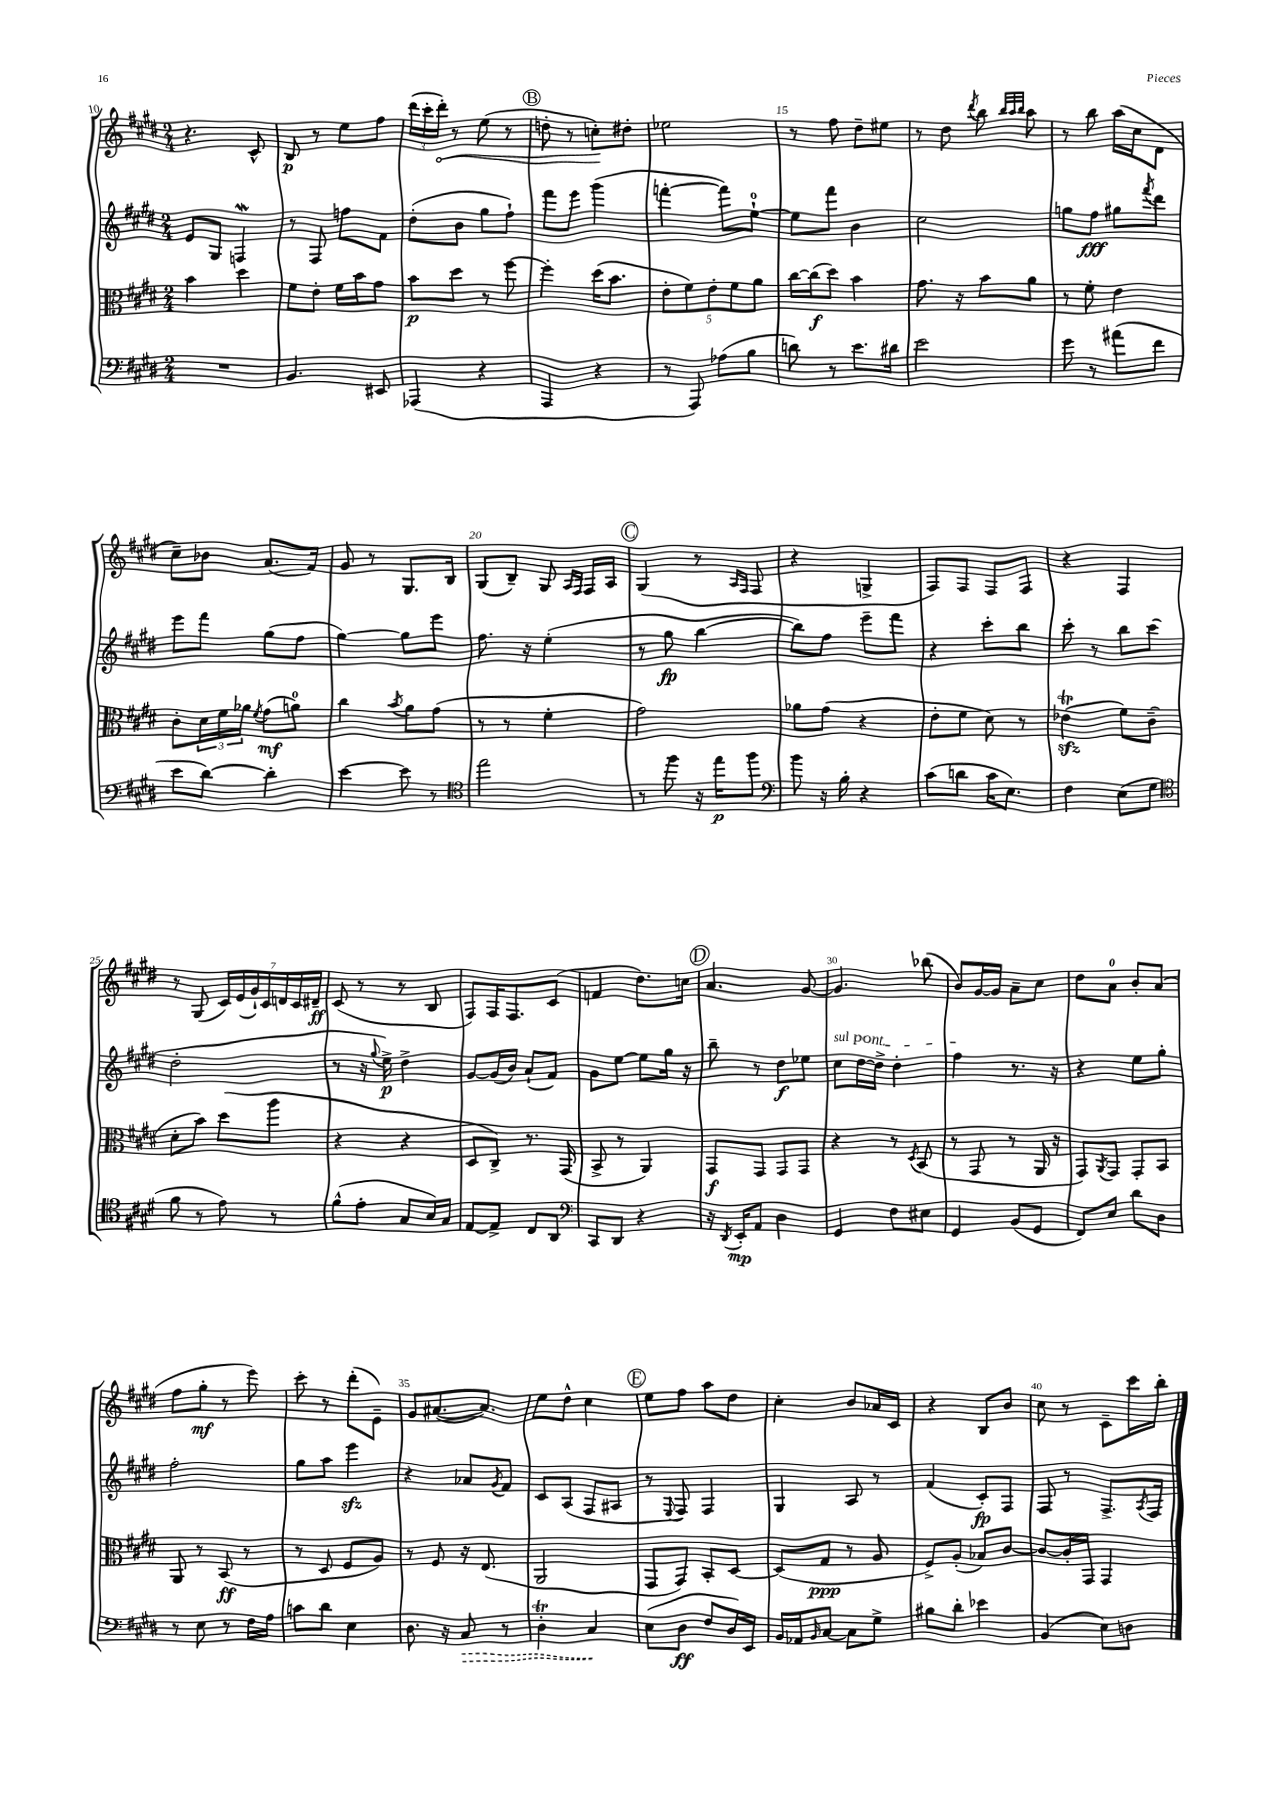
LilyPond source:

<<
\new StaffGroup <<
\new Staff = "s0" {
    \clef treble \key e \major \numericTimeSignature \time 2/4
    r4. cis'8-^ |
    b8\p r8 e''8 fis''8 |
    \tuplet 3/2 { dis'''16( cis'''16-. \once \override Hairpin.circled-tip = ##t dis'''16-.\<) } r8 e''8( r8 |
    \mark \markup { \circle "B" } d''8-. r8 c''8-.\!) dis''8-. |
    ees''2 |
    r8 fis''8 dis''8-- eis''8 |
    r8 dis''8 \acciaccatura { dis'''8 } b''8 \grace { b''32 a''32 b''32 } a''8 |
    r8 b''8 a''16( cis''16 dis'8 |
    cis''8--) bes'8 a'8.( fis'16) |
    gis'8 r8 gis8. b16 |
    gis8( b8--) gis8 \grace { a16 fis16 } fis16 a16 |
    \mark \markup { \circle "C" } gis4( r8 \grace { a16 fis16 } fis8 |
    r4 g4-> |
    fis8) fis8 fis8 fis8 |
    r4 fis4 |
    r8 gis8( \tuplet 7/4 { cis'16) e'16( gis'16-!) cis'16 d'16 cis'16 dis'16--\ff } |
    cis'8( r8 r8 b8 |
    fis8) fis16 fis8. cis'8( |
    f'4 dis''8.) c''16 |
    \mark \markup { \circle "D" } a'4. gis'8~ |
    gis'4. bes''8( |
    b'8) gis'16~ gis'16 a'8-- cis''8 |
    dis''8 a'8-0 b'8-. a'8( |
    fis''8 gis''8-.\mf r8 e'''8) |
    cis'''8-. r8 dis'''8-.( e'8--) |
    gis'8 ais'8.~( ais'8.) |
    e''8 dis''8-^ cis''4 |
    \mark \markup { \circle "E" } e''8 fis''8 a''8 dis''8 |
    cis''4-. b'8 aes'16 cis'16 |
    r4 b8 b'8 |
    cis''8 r8 cis'8-- cis'''16 b''16-. \bar "|." |
}
\new Staff = "s1" {
    \clef treble \key e \major \numericTimeSignature \time 2/4
    e'8 gis8 f4\mordent |
    r8 fis8 f''8 fis'8 |
    dis''8-.( b'8 gis''8 fis''8-!) |
    \mark \markup { \circle "B" } fis'''8 e'''8 gis'''4( |
    f'''4~-. f'''8) e''8-0~-! |
    e''8 fis'''8 b'4 |
    cis''2 |
    g''8 fis''8\fff gis''8 \acciaccatura { fis'''8 } dis'''8 |
    e'''8 fis'''8 gis''8( fis''8 |
    gis''4~) gis''8 e'''8 |
    fis''8. r16 e''4-.( |
    \mark \markup { \circle "C" } r8 gis''8\fp b''4~ |
    b''8) fis''8 e'''8-- fis'''8 |
    r4 cis'''8-. b''8 |
    cis'''8-. r8 b''8 cis'''8( |
    dis''2-. |
    r8 r16 \appoggiatura { gis''8 } e''16->\p) dis''4-> |
    gis'8~ gis'16( b'16) a'8-!( fis'8) |
    gis'8 e''8~ e''8 gis''16 r16 |
    \mark \markup { \circle "D" } b''8-- r8 dis''8\f ees''8 |
    \once \override TextSpanner.bound-details.left.text = \markup { \italic "sul pont." } cis''8\startTextSpan dis''16~ dis''16-> dis''4-. |
    fis''4\stopTextSpan r8. r16 |
    r4 e''8 gis''8-. |
    fis''2-. |
    gis''8 a''8 e'''4\sfz |
    r4 aes'8 \acciaccatura { gis'8 } fis'8 |
    cis'8 a8( fis8 ais8 |
    \mark \markup { \circle "E" } r8 \appoggiatura { e8 } fis8) fis4 |
    gis4 a8 r8 |
    fis'4( cis'8-.\fp) fis8 |
    fis8 r8 fis8.-> \acciaccatura { a8 } fis16 \bar "|." |
}
\new Staff = "s2" {
    \clef alto \key e \major \numericTimeSignature \time 2/4
    b'4 dis''4 |
    fis'8 e'8-. fis'16 b'16 gis'8 |
    b'8\p dis''8 r8 fis''8~ |
    \mark \markup { \circle "B" } fis''4-. dis''16( b'8. |
    \tuplet 5/4 { e'8-. fis'8) e'8-. fis'8 a'8 } |
    cis''16~ cis''16\f( dis''8) b'4 |
    gis'8. r16 b'8 a'8 |
    r8 fis'8-. e'4 |
    cis'8-. \tuplet 3/2 { dis'16 fis'16 aes'16 } \acciaccatura { fis'8 } gis'8\mf( a'8-0) |
    cis''4 \acciaccatura { b'8 } a'8 gis'8( |
    r8 r8 fis'4-. |
    \mark \markup { \circle "C" } gis'2) |
    aes'8 gis'8( r4 |
    e'8-. fis'8 dis'8) r8 |
    ees'4\trill\sfz( fis'8) cis'8--( |
    dis'8-. b'8) dis''8( a''8 |
    r4 r4 |
    dis8 cis8->) r8. gis,16( |
    b,8-> r8 a,4) |
    \mark \markup { \circle "D" } gis,8\f gis,8 gis,8 gis,8 |
    r4 r8 \acciaccatura { dis8 } b,8( |
    r8 gis,8 r8 a,16 r16 |
    gis,8) \acciaccatura { a,8 } gis,8 gis,8-. b,8 |
    a,8 r8 b,8\ff( r8 |
    r8 dis8 fis8 a8) |
    r8 fis8 r16 e8.( |
    a,2 |
    \mark \markup { \circle "E" } gis,8 gis,8) b,8-. dis8~ |
    dis8( gis8\ppp r8 a8 |
    fis8->) a8-.( bes8) cis'8~ |
    cis'8~ cis'16-. gis,16 gis,4 \bar "|." |
}
\new Staff = "s3" {
    \clef bass \key e \major \numericTimeSignature \time 2/4
    R2 |
    b,4. eis,8 |
    aes,,4( r4 |
    \mark \markup { \circle "B" } a,,4 r4 |
    r8 a,,8) aes8( b8 |
    d'8) r8 e'8. dis'16 |
    e'2 |
    gis'8 r8 ais'8( fis'8 |
    e'8 dis'8~) dis'4-. |
    e'4~ e'8 r8 |
    \clef tenor e''2 |
    \mark \markup { \circle "C" } r8 fis''8 r16 e''16\p fis''8 |
    \clef bass b'8 r16 b16-. r4 |
    cis'8( d'8 cis'16 e8.) |
    fis4 e8( gis8 |
    \clef tenor fis'8 r8 e'8) r8 |
    fis'8-^( e'8-. gis8 b16) gis16 |
    e8~ e8-> cis8 a,8 |
    \clef bass cis,8 dis,8 r4 |
    \mark \markup { \circle "D" } r16 \acciaccatura { dis,8 } e,16-.\mp a,8 dis4 |
    gis,4 fis8 eis8 |
    gis,4 b,8( gis,8 |
    fis,8) e8 dis'8 dis8 |
    r8 e8 r8 fis16 a16 |
    c'8 dis'8 e4 |
    dis8. r16 \once \override Hairpin.style = #'dashed-line cis8\> r8 |
    dis4-.\trill cis4\! |
    \mark \markup { \circle "E" } e8( dis8\ff fis8 dis16) e,16 |
    b,16 aes,16 \grace { b,16 } cis8~ cis8 gis8-> |
    bis8 dis'8-. ees'4 |
    b,4( e8) d8 \bar "|." |
}
>>
>>
\layout { \context { \Score currentBarNumber = #10 \override BarNumber.break-visibility = ##(#f #t #t) barNumberVisibility = #(every-nth-bar-number-visible 5) } }
